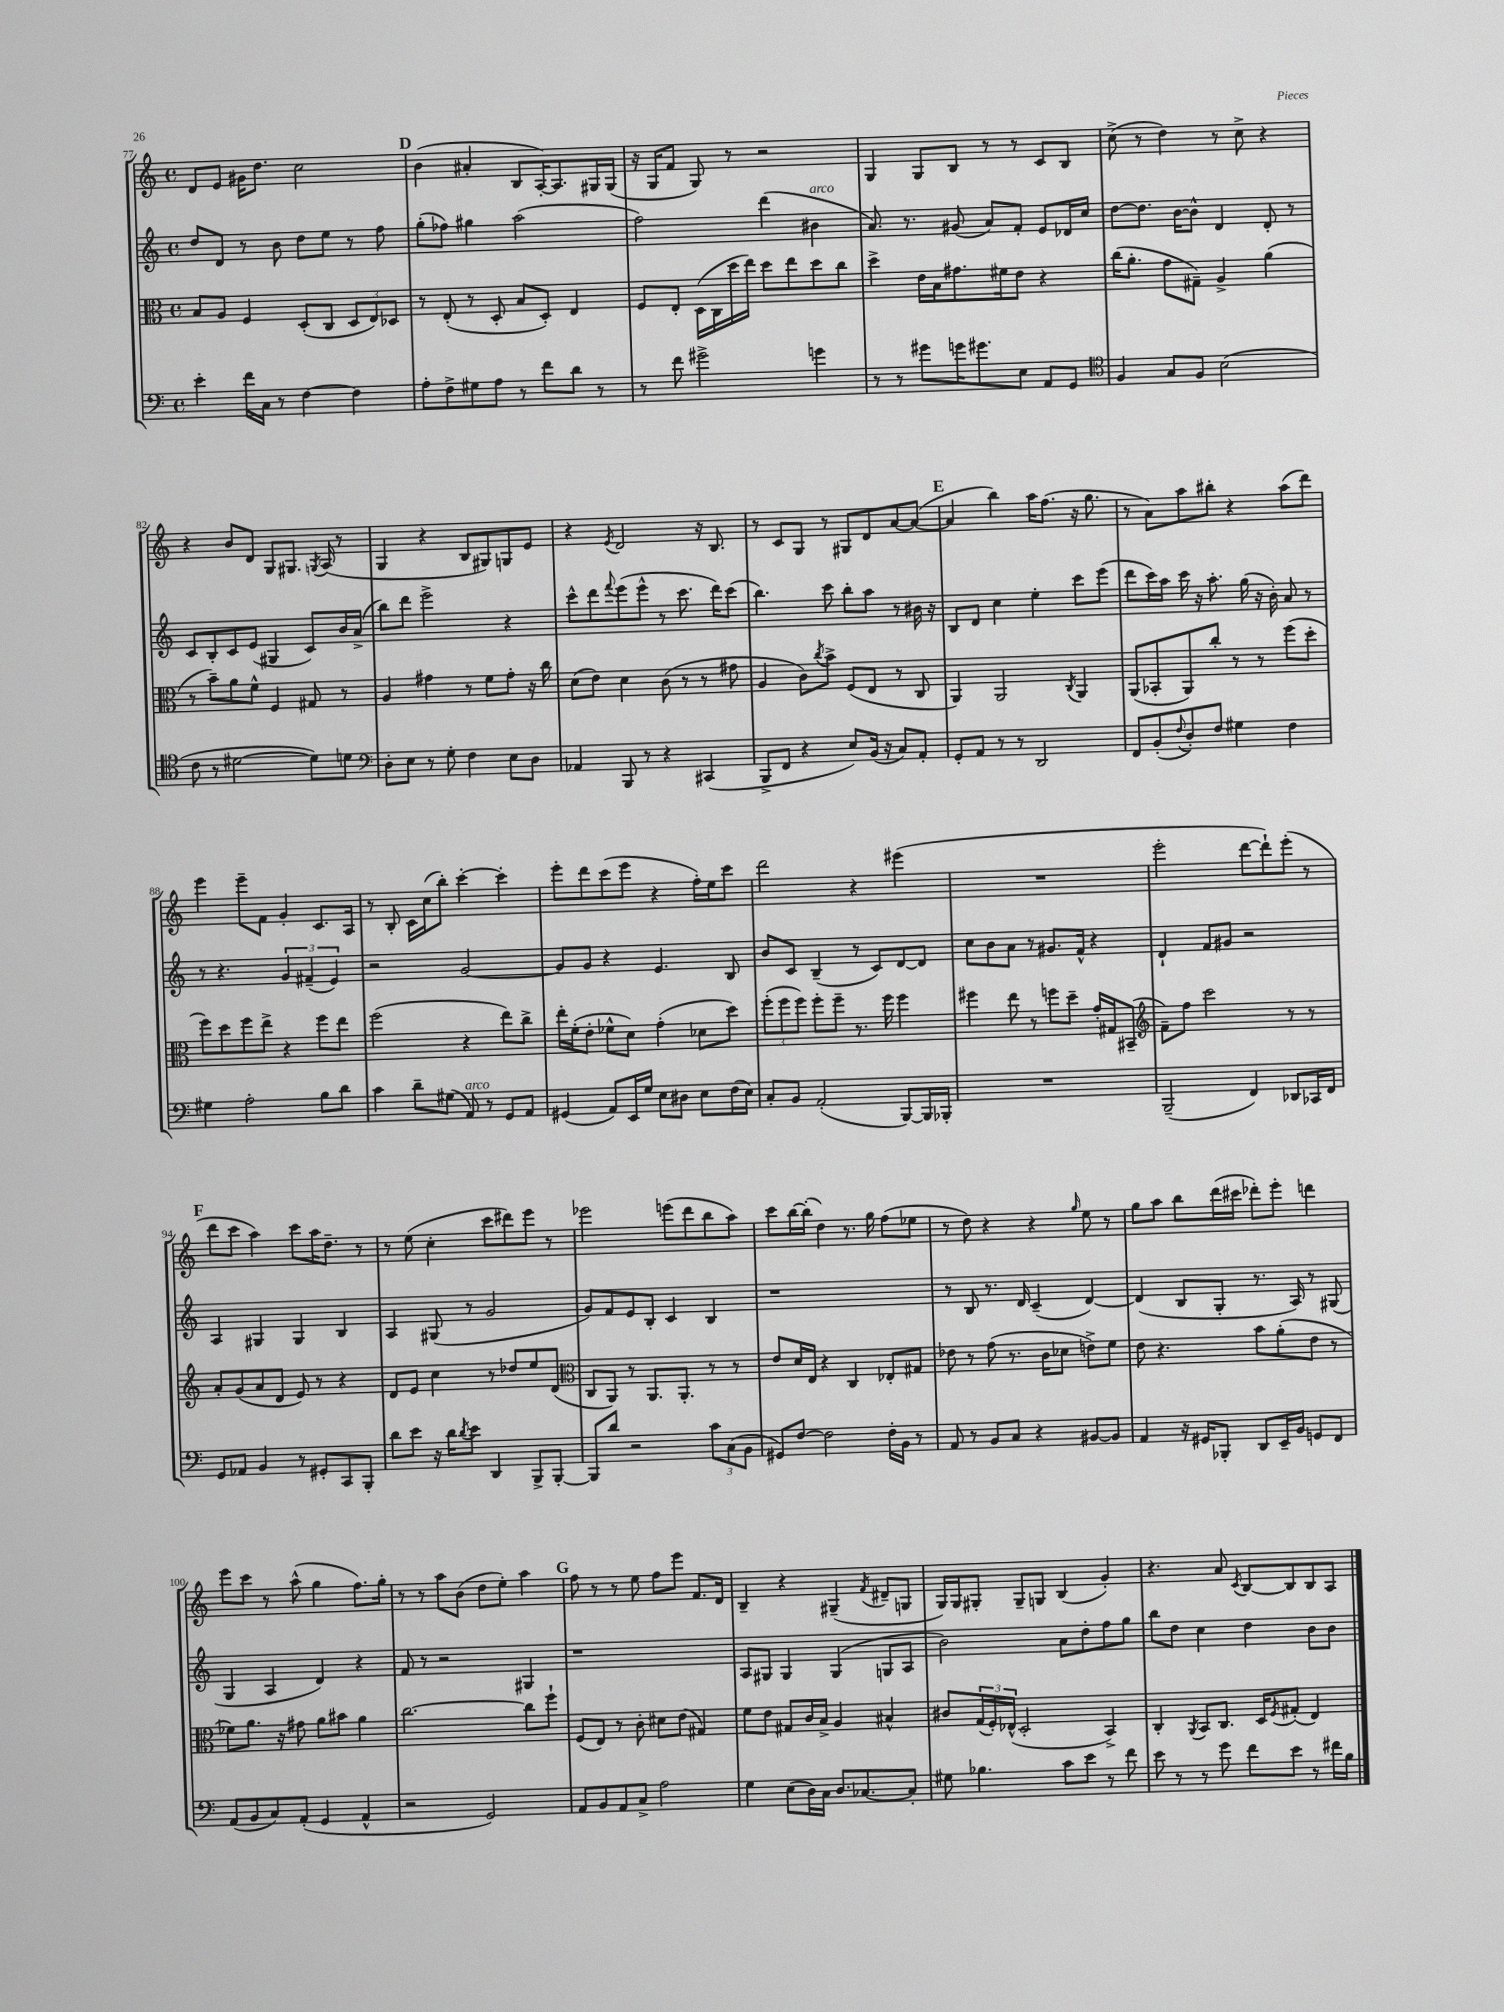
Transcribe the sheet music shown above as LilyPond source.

<<
\new StaffGroup <<
\new Staff = "s0" {
    \clef treble \key c \major \defaultTimeSignature \time 4/4
    d'8 e'8 gis'16 d''8. c''2 |
    \mark \markup { \bold "D" } b'4( ais'4-. b8 a16~-.) a8. gis16 gis16( |
    r16 g16 f'8 g8) r8 r2 |
    g4 g8 b8 r8 r8 c'8 b8 |
    c''8->( r8 d''4) r8 c''8-> r4 |
    r4 b'8 d'8 g8 gis8. \acciaccatura { g8 } a16( r8 |
    g4 r4 b8 gis8) g8 e'8 |
    r4 \acciaccatura { e'8 } d'2 r16 b8. |
    r8 c'8 g8 r8 gis8 d'8 a'8~ a'8~( |
    \mark \markup { \bold "E" } a'4 b''4) a''16 f''8.( r16 g''8. |
    r8 a'8) a''8 bis''8-. r4 a''8( d'''8) |
    e'''4 e'''8-- f'8 g'4-. c'8. a16 |
    r8 b8-. c'16 c''16( b''8-.) c'''4~-. c'''4-. |
    e'''8-. d'''8 c'''8( e'''8 r4 f''16-.) e''16 c'''8 |
    d'''2 r4 eis'''4( |
    R1 |
    e'''2-. d'''8~ d'''8-!) e'''8-.( r8 |
    \mark \markup { \bold "F" } d'''8 c'''8 a''4) c'''8 a''16 d''8.-- r8 |
    r8 e''8( c''4-. c'''8 dis'''8) e'''8 r8 |
    ees'''2 e'''8( d'''8 b''8 a''8) |
    c'''8 b''16~ b''16-.( d''4) r8. g''16 f''8( ees''8 |
    r8 d''8) r4 r4 \grace { g''16 } e''8 r8 |
    g''8 a''8 b''8 d'''16( cis'''16 des'''8-.) e'''8-. d'''4 |
    e'''8 c'''8 r8 a''8-^( g''4 f''8.) g''16-. |
    r8 r8 a''8 b'8( d''8 e''8-.) a''4 |
    \mark \markup { \bold "G" } f''8 r8 r8 e''8 f''8 e'''8 f'8. d'16 |
    b4-- r4 gis4--( \acciaccatura { f'8 } dis'8-- g8 |
    g16) g16 gis8-. gis8-- g8 b4( g'4-.) |
    r4. a'8 \acciaccatura { c'8 } b8~ b8 b8 a8 \bar "|." |
}
\new Staff = "s1" {
    \clef treble \key c \major \defaultTimeSignature \time 4/4
    d''8 d'8 r8 b'8 d''8 e''8 r8 f''8 |
    \mark \markup { \bold "D" } g''8-.( fes''8) gis''4 a''2( |
    f''2) d'''4( bis'4^\markup { \italic "arco" } |
    a'8.) r8. gis'8( a'8) f'8-. e'8 des'16 c''16 |
    d''8~ d''8. b'16~ b'8-^ d'4 d'8-. r8 |
    c'8 b8-. c'8 e'8( gis4 c'8) b'16 a'16->( |
    b''8) d'''8 e'''2-> r4 |
    c'''8-^ d'''8 \appoggiatura { f'''8 } e'''8( e'''8-^ r8 c'''8. d'''16) c'''8( |
    b''4.) c'''8 b''8-. a''8 r8 bis'16 r16 |
    \mark \markup { \bold "E" } b8 d'8 c''4 e''4-. c'''8 e'''8( |
    d'''8 c'''16) a''16 c'''16 r16 a''8.-. g''16( r16 b'16-.) a'8 r8 |
    r8 r4. \tuplet 3/2 { g'4 fis'4--( e'4) } |
    r2 g'2~ |
    g'8 g'8 r4 e'4. b8 |
    b'8 c'8 b4--( r8 c'8) d'8~ d'8 |
    c''8 b'8 a'8 r8 gis'8. f'16-^ r4 |
    d'4-! f'8 gis'8 r2 |
    \mark \markup { \bold "F" } a4 gis4 gis4 b4 |
    a4 gis8( r8 g'2 |
    g'8) f'8 e'8 b8-. c'4 b4 |
    r1 |
    r8 b8 r8. d'16 c'4--( d'4~) |
    d'4( b8 g8-. r8. a16) r8 gis8( |
    g4 a4 d'4) r4 |
    f'8 r8 r2 gis4 |
    \mark \markup { \bold "G" } r1 |
    a8 gis8 gis4 gis4( g8 a8 |
    b'2) a'8 d''8-. f''8 g''8 |
    b''8 d''8 c''4 d''4 b'8 b'8 \bar "|." |
}
\new Staff = "s2" {
    \clef alto \key c \major \defaultTimeSignature \time 4/4
    b8 a8 f4 d8-.( c8 \tuplet 3/2 { d8 e8) des8 } |
    \mark \markup { \bold "D" } r8 e8-.( r8 d8-. b8 d8-.) e4 |
    f8 e8-. d16( c16 d''16 e''16) d''8 e''8 d''8 c''8 |
    d''4-> e'16 b16 gis'8. fis'16 e'8 r4 |
    c''16( a'8.-. g'8 gis8--) a4-> a'4( |
    r8 b'8--) a'8 f'8-^ f4 gis8 r8 |
    a4 gis'4 r8 f'8 gis'8-. r16 c''16 |
    d'8( e'8) d'4 c'8( r8 r8 gis'8 |
    a4 c'8) \acciaccatura { c''8 } b'8-> f8( e8 r8 c8 |
    \mark \markup { \bold "E" } a,4) a,2 \acciaccatura { c8 } a,4 |
    a,8( bes,8-. a,8) c''8-. r8 r8 f''8( d''8-. |
    f''8) d''8 f''8 e''8-> r4 f''8 e''8 |
    f''2( r4 e''8) c''8-> |
    e''16-. f'16-.( e'8-. fes'8-^ d'8) g'4-.( des'8 d''8) |
    \tuplet 3/2 { f''8-.( f''8 f''8) } f''8-. f''8-- r8. f''16 f''4 |
    fis''4 e''8 r8 f''8 d''8-- g'16-. gis16 bis,8--( |
    \clef treble f'8--) f''8 c'''2 r8 r8 |
    \mark \markup { \bold "F" } a'8-. g'8( a'8 d'8 e'8) r8 r4 |
    d'8 e'8 c''4 r8 des''8 e''8 d'8( |
    \clef alto c8 a,8) r8 a,8. a,8.-. r8 r8 |
    e'8 d'16 e16 r4 c4 ees8-. gis8 |
    ees'8 r8 g'8( r8. c'16 des'8 e'8->) f'8 |
    e'8 r4. b'8 a'8-.( e'8 r8 |
    fes'8) a'8. r16 gis'8 a'8 bis'8 a'4 |
    c''2.~ c''8 f''8-! |
    \mark \markup { \bold "G" } f8( e8) r8 c'8-. dis'8 e'8( gis4) |
    f'8 e'8 gis8 c'16 b16-> a4 bis4-^ |
    cis'8 \tuplet 3/2 { g16( f16-.) ees16-^( } d2-. b,4->) |
    c4-. \acciaccatura { a,8 } b,8 c8. d16 \acciaccatura { f8 } gis8-.( e4) \bar "|." |
}
\new Staff = "s3" {
    \clef bass \key c \major \defaultTimeSignature \time 4/4
    e'4-. f'16 c16 r8 f4~ f4 |
    \mark \markup { \bold "D" } a8-. f8-> gis8 a8 r8 f'8 d'8 r8 |
    r8 f'8 gis'2-> g'4 |
    r8 r8 gis'8 g'16 gis'8. e8 a,8 g,8 |
    \clef tenor f4 g8 f8 b2( |
    c'8 r8 dis'2~ dis'8) d'8 |
    \clef bass d8-. e8 r8 g8-. f4 e8 d8 |
    aes,4 b,,8 r8 r4 cis,4( |
    b,,8-> f,8 r4 e8) b,16( r16 c8) a,8-. |
    \mark \markup { \bold "E" } g,8-. a,8 r8 r8 d,2 |
    f,8 b,8-.( \appoggiatura { f8 } d8-.) f8 gis4 f4 |
    gis4 a2-. b8 d'8 |
    c'4 d'8-- gis8( a,8^\markup { \italic "arco" }) r8 g,8 a,8 |
    gis,4( a,8) e,16 g16 e8 dis8 e8 f16( e16) |
    c8-. b,8 a,2-.( b,,8~) b,,16 bes,,16-. |
    R1 |
    b,,2--( f,4) des,8 ces,16 f,16 |
    \mark \markup { \bold "F" } g,8 aes,8 b,4 r8 gis,8-. c,8 b,,8-. |
    d'8 e'8 r16 d'16 \acciaccatura { d'8 } e'8 d,4 b,,8-> b,,8~-. |
    b,,8 d'8 r2 \tuplet 3/2 { c'8 c8( b,8 } |
    gis,8) f8~ f2 f16-. b,16 r8 |
    a,8 r8 b,8 c8 r4 bis,8~ bis,8 |
    a,4 r16 gis,16 bes,,8-. d,8 e,16-- b,16 g,8 f,8 |
    a,8( b,8 c8) a,8-.( g,4 a,4-^ |
    r2 g,2) |
    \mark \markup { \bold "G" } a,8 b,8 a,8 c8-> a2 |
    g4 e8( d16) c16 d8. ces8.~ ces8-. |
    gis8 bes4. c'8 e'8 r8 f'8 |
    e'8 r8 r8 g'8 f'8 e'8 r8 fis'16 b16 \bar "|." |
}
>>
>>
\layout { \context { \Score currentBarNumber = #77 } }
